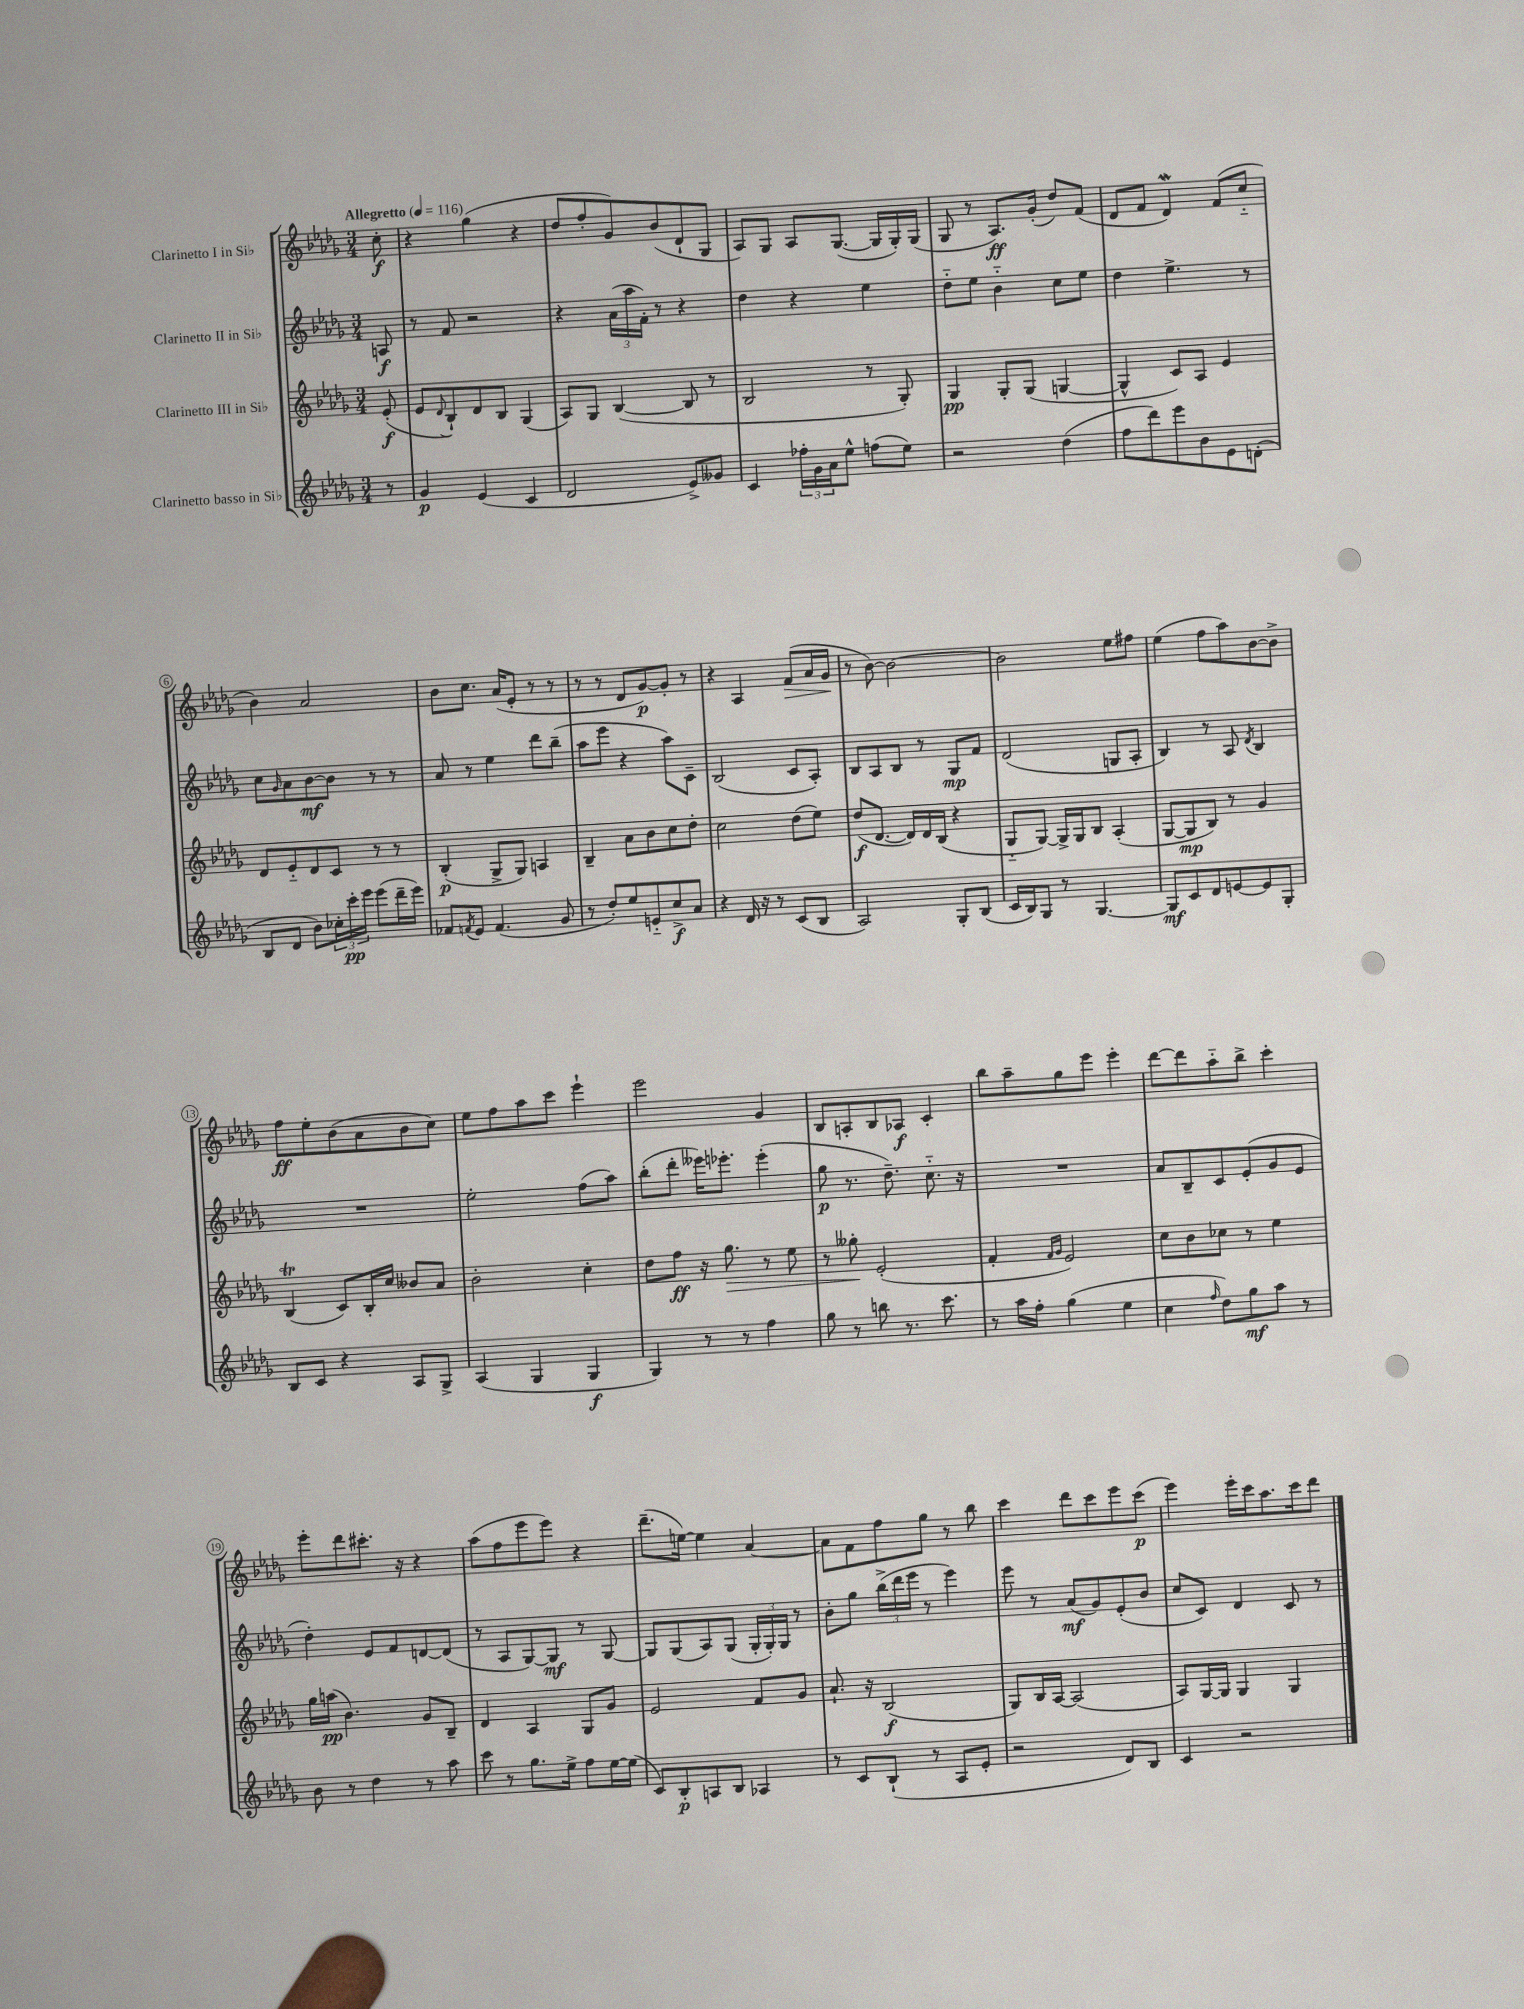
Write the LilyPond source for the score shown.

<<
\new StaffGroup <<
\new Staff = "s0" \with { instrumentName = "Clarinetto I in Sib" } {
    \clef treble \key des \major \numericTimeSignature \time 3/4 \partial 8 \tempo "Allegretto" 4 = 116
    c''8-.\f |
    r4 ges''4( r4 |
    des''8 f''8-. ges'8) bes'8( des'8-! ges8 |
    aes8) ges8 aes8 ges8.~( ges16 ges16-.) ges16( |
    ges8 r8 aes8.\ff) ges'16-.( des''8) f'8( |
    des'8 f'8 des'4\mordent) f'8( c''8-_ |
    bes'4) aes'2 |
    bes'8 c''8. aes'16( ees'8-. r8 r8 |
    r8 r8 des'8 ges'8~\p) ges'8-. r8 |
    r4 aes4 f'8\>( aes'16 ges'16\! |
    r8 bes'8~) bes'2~ |
    bes'2 ees''8 fis''8 |
    ees''4( f''8 aes''8) bes'8~ bes'8-> |
    f''8\ff ees''8-. bes'8( aes'8 bes'8 c''8) |
    ees''8 f''8 aes''8 c'''8 ees'''4-! |
    ees'''2 ges'4 |
    bes8 a8-. bes8 aes8\f c'4-. |
    bes''8 aes''8-- ges''8 ees'''8 ees'''4-. |
    des'''8~ des'''8 aes''8-_ bes''8-> c'''4-. |
    ees'''8-. des'''8 cis'''8.-. r16 r4 |
    aes''8( f''8 ees'''8 ees'''8) r4 |
    des'''8.--( e''16~) e''4 aes'4~ |
    aes'8 f'8 f''8 ges''8 r8 bes''8 |
    c'''4 des'''8 c'''8 ees'''8 c'''8\p( |
    ees'''4) ees'''16-. c'''16 aes''8. c'''16 des'''8 \bar "|." |
}
\new Staff = "s1" \with { instrumentName = "Clarinetto II in Sib" } {
    \clef treble \key des \major \numericTimeSignature \time 3/4 \partial 8
    a8\f |
    r8 f'8 r2 |
    r4 \tuplet 3/2 { aes'16( aes''16 f'16-.) } r8 r4 |
    des''4 r4 ees''4 |
    des''8-_ ees''8 bes'4-_ c''8 ees''8 |
    des''4 ees''4.-> r8 |
    c''8 \grace { ges'16 } aes'8 bes'8~\mf bes'8 r8 r8 |
    aes'8 r8 ees''4 des'''8 bes''8--( |
    aes''8 ees'''8 r4 aes''8) c'8-- |
    bes2( c'8 aes8-.) |
    bes8 aes8 bes8 r8 ges8\mp f'8 |
    des'2( g8 aes8-. |
    bes4) r8 aes8 \acciaccatura { des'8 } bes4 |
    R2. |
    ees''2-. f''8( aes''8) |
    bes''8-.( des'''8-. eeses'''16) ees'''8.-. ees'''4-.( |
    ges''8\p r8. des''8.--) c''8.-_ r16 |
    R2. |
    aes'8 bes8-- c'8 ees'8-.( ges'8 ees'8 |
    des''4-.) ees'8 f'8 d'8~ d'8( |
    r8 aes8 ges8~) ges8\mf r8 ges8~ |
    ges8 ges8( aes8) ges8( \tuplet 3/2 { ges16-. ges16-.) ges16 } r8 |
    bes'8-. ges''8 \tuplet 3/2 { bes''16->( des'''16 ees'''16 } r8 ees'''4) |
    ees'''8 r8 aes'8\mf( ges'8) ees'8-.( bes'8 |
    c''8 c'8) des'4 c'8 r8 \bar "|." |
}
\new Staff = "s2" \with { instrumentName = "Clarinetto III in Sib" } {
    \clef treble \key des \major \numericTimeSignature \time 3/4 \partial 8
    ees'8-.\f( |
    ees'8 \appoggiatura { des'8 } bes8-!) des'8 bes8 ges4( |
    aes8) ges8 bes4~( bes8 r8 |
    bes2 r8 ges8-.) |
    ges4\pp ges8-. ges8( g4~ |
    g4-^ c'8) aes8 ees'4 |
    des'8 ees'8-_ des'8 c'8 r8 r8 |
    bes4-.\p( ges8-> ges8) a4 |
    bes4-- aes'8 bes'8 c''8 des''8-. |
    c''2 des''8( ees''8) |
    des''8\f( des'8.~ des'16) des'16 bes16( r4 |
    ges8-_ ges8~) ges16-> ges16 bes8 aes4-.( |
    ges8~ ges8\mp bes8) r8 ges'4 |
    bes4\trill( c'8) bes16-. c''16 beses'8 aes'8 |
    bes'2-. c''4-. |
    des''8 f''8\ff r16 ges''8.\> r8 ees''8 |
    r8 geses''8-.\! ees'2-.( |
    f'4-. \grace { f'16 ges'16 } ees'2) |
    c''8 bes'8 ces''8 r8 ees''4 |
    ges''16 a''16\pp( bes'4.) ges'8 bes8-- |
    des'4 aes4 ges8 ges'8 |
    ees'2 f'8 ges'8 |
    aes'8.-! r16 bes2\f( |
    ges8) bes16 aes16~ aes2( |
    aes8) ges16~ ges16 ges4 ges4 \bar "|." |
}
\new Staff = "s3" \with { instrumentName = "Clarinetto basso in Sib" } {
    \clef treble \key des \major \numericTimeSignature \time 3/4 \partial 8
    r8 |
    ges'4\p ees'4( c'4 |
    des'2 ees'8->) geses'8 |
    c'4 \tuplet 3/2 { fes''16-. ges'16 aes'16 } ees''8-^ f''8( ees''8) |
    r2 des''4( |
    f''8 des'''8) ees'''8 bes'8 ees'8 d'8-.( |
    bes8 des'8 bes'8) \tuplet 3/2 { ces''16-. c'''16-.\pp ees'''16 } ees'''8( des'''16-- ees'''16) |
    fes'8 \acciaccatura { f'8 } ees'8 f'4.( ges'8 |
    r8 des''8-.) ees''8 e'8-_ c''8->\f aes'8 |
    r4 des'16 r16 r8 c'8( bes8 |
    aes2) ges8-. bes8( |
    c'16 bes16) ges8 r8 ges4.~ |
    ges8\mf c'8 des'8 e'8~ e'8 ges8-. |
    bes8 c'8 r4 aes8 ges8-> |
    aes4( ges4 ges4\f |
    ges4) r8 r8 f''4 |
    ges''8 r8 b''8 r8. c'''8. |
    r8 aes''16 f''16-. ges''4( ees''4 |
    c''4 \grace { f''16 } des''8) ges''8\mf aes''8 r8 |
    bes'8 r8 des''4 r8 aes''8 |
    c'''8 r8 ges''8. ees''16-> f''8 ees''16~ ees''16( |
    c'8) bes8-.\p a8 bes8 aes4 |
    r8 c'8 bes8-!( r8 aes8 ees'8-. |
    r2 des'8) bes8 |
    c'4 r2 \bar "|." |
}
>>
>>
\layout { \context { \Score \override BarNumber.stencil = #(make-stencil-circler 0.1 0.3 ly:text-interface::print) } }
